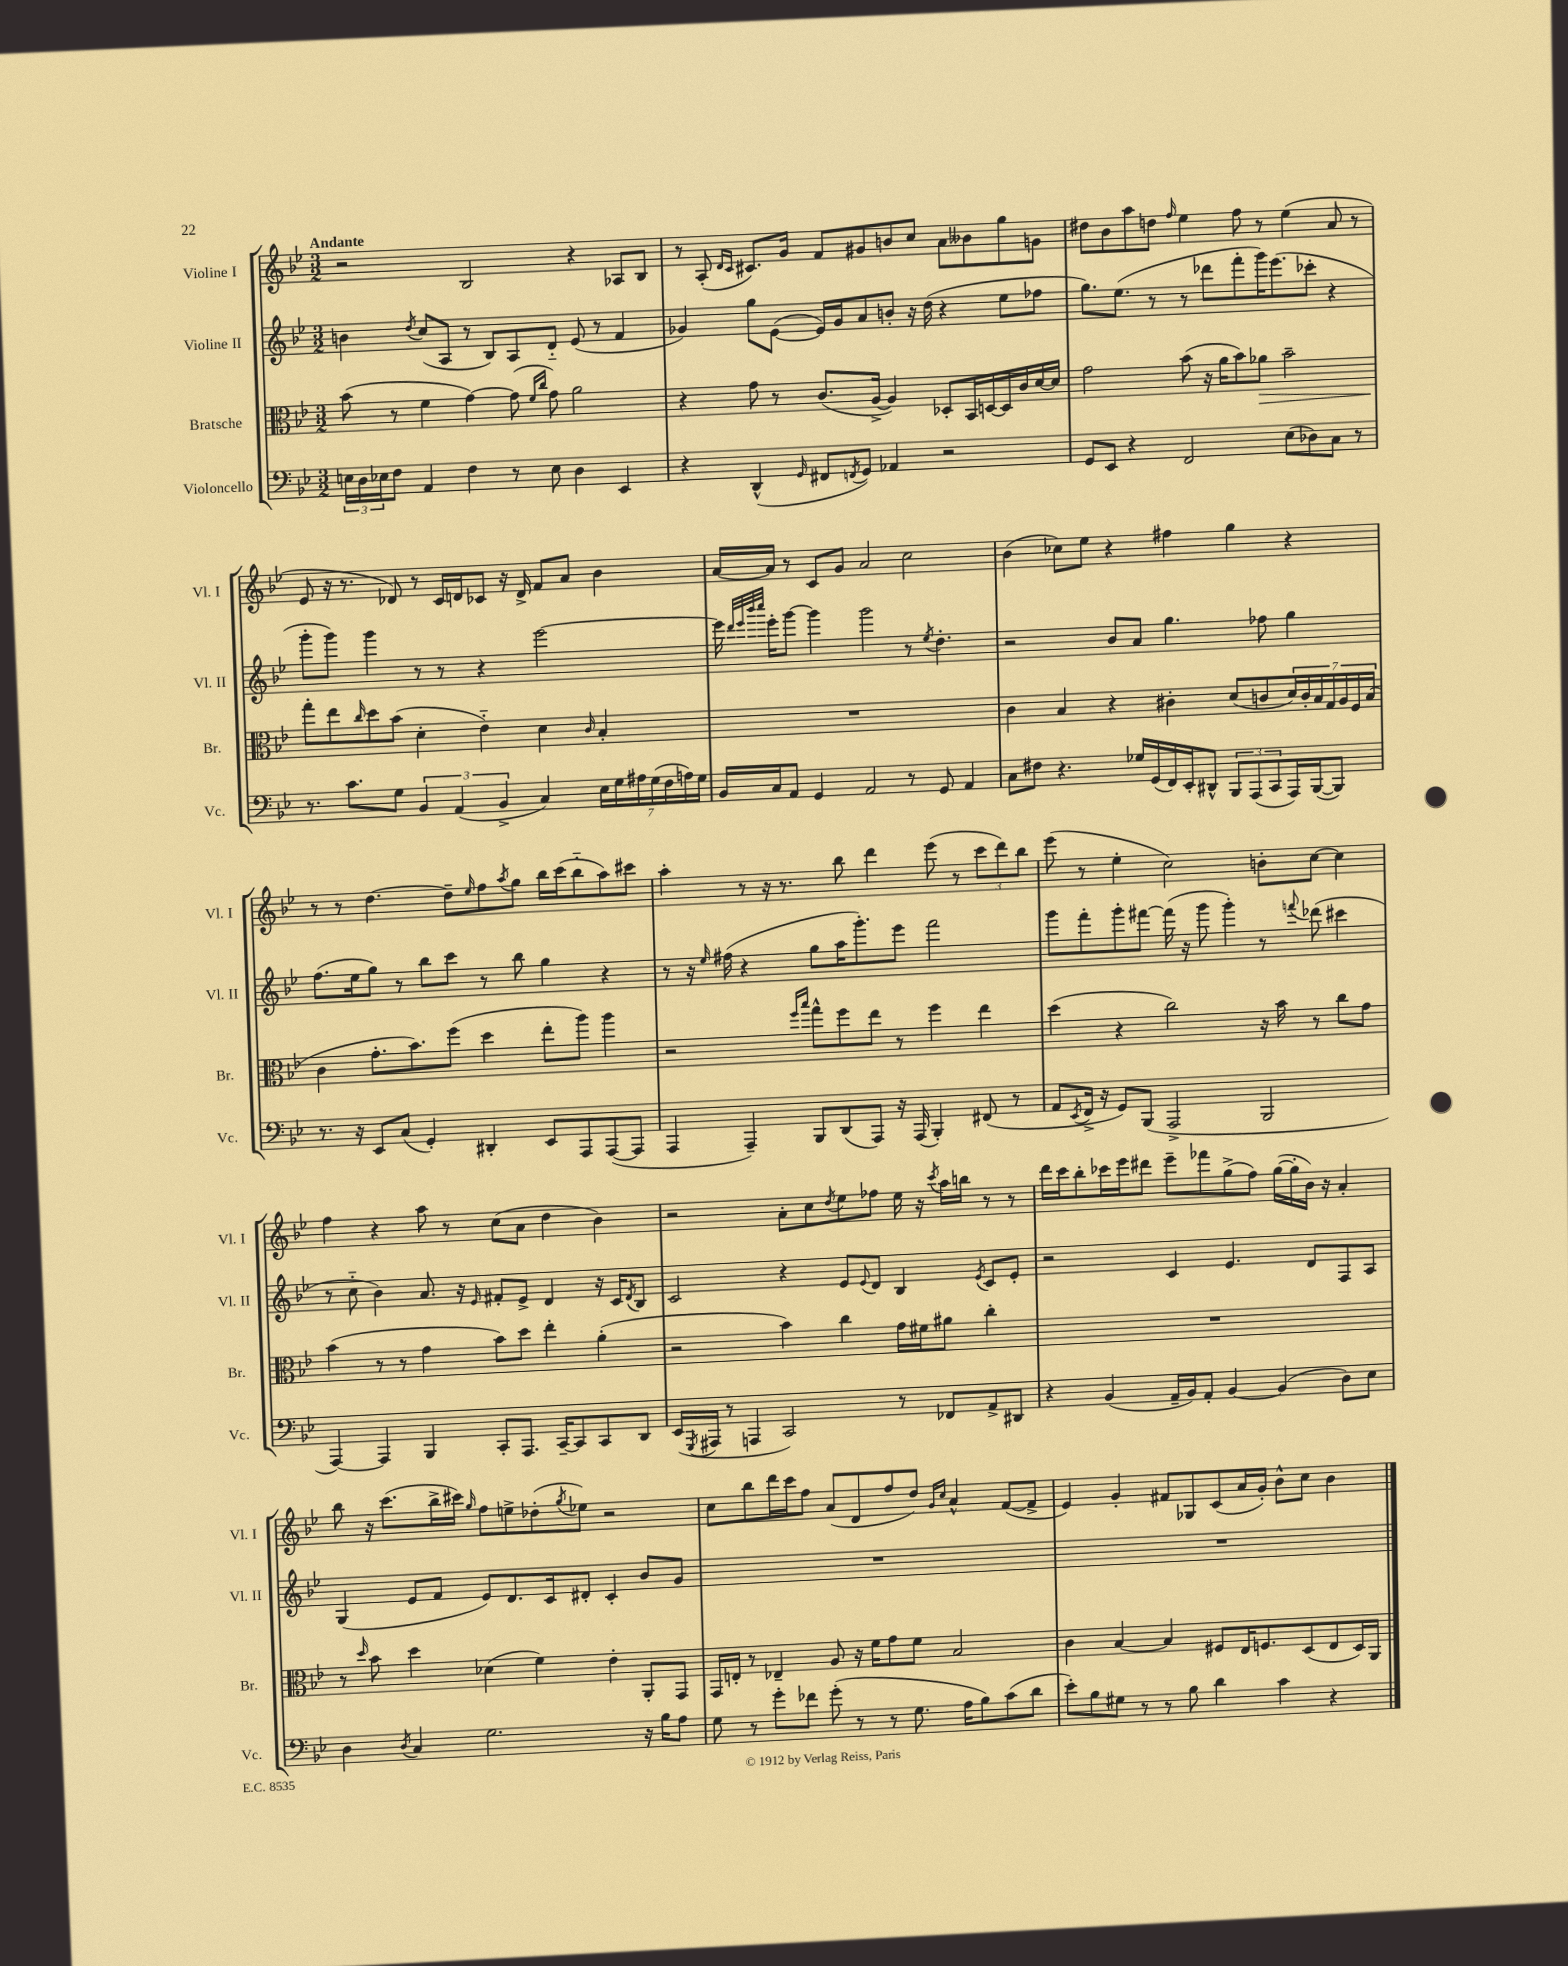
<<
\new StaffGroup <<
\new Staff = "s0" \with { instrumentName = "Violine I" shortInstrumentName = "Vl. I" } {
    \clef treble \key bes \major \numericTimeSignature \time 3/2 \tempo "Andante"
    r2 bes2 r4 aes8 bes8 |
    r8 a8-.( \grace { d'16 c'16 } cis'8.) g'16 f'8 gis'8 b'8 c''8 a'8 beses'8 g''8 g'8 |
    dis''8 bes'8 a''8 d''8 \grace { f''16 } ees''4 f''8 r8 ees''4( a'8 r8 |
    ees'8 r16 r8. des'8) r8 c'16 d'16 ces'8 r16 d'16-> f'8 a'8 bes'4 |
    a'16~ a'16 r8 c'8 g'8 a'2 c''2 |
    bes'4( ces''8) ees''8 r4 fis''4 g''4 r4 |
    r8 r8 d''4.~ d''8-- \grace { ees''16 } f''8 \acciaccatura { a''8 } g''8 bes''16 c'''16( bes''8-_ a''8) cis'''8 |
    a''4-. r8 r16 r8. bes''8 d'''4 ees'''8( r8 \tuplet 3/2 { c'''8 d'''8) bes''8 } |
    ees'''8( r8 ees''4-. c''2) b'8-. c''8~ c''4 |
    f''4 r4 a''8 r8 c''8( a'8 d''4 bes'4) |
    r2 a'8-. c''8 \acciaccatura { d''8 } ees''8 fes''8 ees''16 r16 \acciaccatura { c'''8 } a''16 b''16 r8 r8 |
    d'''16 c'''16 bes''8-. ces'''16 ees'''16 dis'''8 ees'''8-- fes'''8 g''8->( f''8) g''16~( g''16-. bes'16) r16 a'4-. |
    bes''8 r16 c'''8.( bes''16-> cis'''16) \grace { g''16 } f''8 e''8-> des''8-.( \acciaccatura { g''8 } ees''8) r2 |
    c''8 bes''8 d'''16 c'''16 f''8 a'8( d'8 f''8 d''8) \grace { g'16 c''16 } a'4-^ f'8~( f'8-> |
    ees'4) g'4-. fis'8 ges8 c'8( a'16 g'16-.) bes'8-^ c''8 bes'4 \bar "|." |
}
\new Staff = "s1" \with { instrumentName = "Violine II" shortInstrumentName = "Vl. II" } {
    \clef treble \key bes \major \numericTimeSignature \time 3/2
    b'4 \acciaccatura { d''8 } c''8( a8 r8 bes8) a8 d'8-_ ees'8( r8 f'4 |
    ges'4) g''8 ees'8~( ees'16) ges'16 a'8 b'8-. r16 d''16( r4 ees''8 fes''8 |
    g''8.) ees''8.( r8 r8 des'''8 f'''8-. g'''16) ees'''8.( ces'''8-. r4 |
    g'''8-. g'''8) g'''4 r8 r8 r4 ees'''2~ |
    ees'''16 \grace { d'''32 ees'''32 bes'''32 c''''32 } ees'''16-. g'''8~ g'''4 g'''2 r8 \acciaccatura { ees''8 } d''4.-. |
    r2 bes'8 a'8 g''4. fes''8 g''4 |
    f''8.( ees''16 g''8) r8 bes''8 c'''8 r8 bes''8 g''4 r4 |
    r8 r16 \grace { ees''16 } fis''16( r4 g''8 a''16 g'''8.-.) ees'''8 f'''2 |
    g'''8 f'''8-. g'''8-. fis'''8~ fis'''16( r16 g'''8 g'''4-.) r8 \appoggiatura { f'''8 } des'''8( cis'''4 |
    r8 c''8-_ bes'4) a'8. r16 \grace { ees'16 } fis'8-. ees'8-> d'4 r16 c'16 \acciaccatura { d'8 } bes8 |
    c'2 r4 ees'8 \appoggiatura { ees'8 } d'8 bes4 \acciaccatura { ees'8 } c'8 ees'8-. |
    r2 c'4 ees'4. d'8 f8 a8 |
    g4( ees'8 f'8 ees'8) d'8. c'16 dis'8-. c'4-. bes'8 g'8 |
    R1. |
    R1. \bar "|." |
}
\new Staff = "s2" \with { instrumentName = "Bratsche" shortInstrumentName = "Br." } {
    \clef alto \key bes \major \numericTimeSignature \time 3/2
    bes'8( r8 f'4 g'4~) g'8( \grace { f'16 c''16 } g'8) a'2 |
    r4 g'8 r8 c'8.( a16~-> a4) des8-. bes,16 d16~ d16 c'16 d'16~ d'16 |
    g'2 bes'8( r16 a'16 bes'8) aes'8\> bes'2-- |
    g''8-.\! ees''8 \grace { c''16 } d''8 bes'8( d'4-. ees'4-_) d'4 \grace { c'16 } bes4-. |
    R1. |
    c'4 bes4 r4 cis'4-. d'8( c'8 \tuplet 7/4 { d'16) c'16-. bes16 g16 a16 f16 bes16( } |
    c'4 g'8.-. bes'8.) f''8( d''4 ees''8-. a''8) a''4 |
    r2 \grace { f''16 bes''16 } g''8-^ f''8 ees''8 r8 f''4 ees''4 |
    d''4( r4 c''2) r16 bes'16 r8 c''8 g'8 |
    bes'4( r8 r8 g'4 bes'8) d''8 ees''4-. a'4-.( |
    r2 bes'4) c''4 g'16 fis'16 ais'8 c''4-. |
    R1. |
    r8 \grace { d''16 } bes'8 d''4 des'4( f'4) ees'4-. a,8-. g,8 |
    g,16 e16-. r8 ees4-- a8 r16 f'16 g'8 f'8 bes2 |
    c'4 bes4~ bes4 fis8 ees16 f8. d8( ees8 d16) a,16 \bar "|." |
}
\new Staff = "s3" \with { instrumentName = "Violoncello" shortInstrumentName = "Vc." } {
    \clef bass \key bes \major \numericTimeSignature \time 3/2
    \tuplet 3/2 { e16 d16 ees16 } f8 a,4 f4 r8 ees8 d4 ees,4 |
    r4 d,4-^( \grace { g,16 } fis,8 \acciaccatura { f,8 } g,8) aes,4 r2 |
    g,8 ees,8 r4 f,2 ees8( des8) c8 r8 |
    r8. c'8. g8 \tuplet 3/2 { bes,4 a,4( bes,4-> } c4) \tuplet 7/4 { ees16 g16 ais16 g16( f16 a16) g16 } |
    bes,16 c16 a,8 g,4 a,2 r8 g,8 a,4 |
    c8 fis8 r4. ges16 g,16( f,16) ees,16-. dis,8-^ \tuplet 3/2 { bes,,8 a,,8( c,8 } a,,16) bes,,16~( bes,,8) |
    r8. r16 ees,8 c8( g,4-.) dis,4-. ees,8 a,,8 a,,8~( a,,8 |
    a,,4 a,,4--) bes,,8 d,8( a,,8) r16 a,,16( bes,,4-.) fis,8( r8 |
    a,8 \acciaccatura { ees,8 } f,16-> r16 g,8) bes,,8( a,,2-> bes,,2 |
    a,,4~) a,,4 bes,,4 c,8-. a,,8. c,16~-- c,8 c,8 d,8 |
    ees,16( \acciaccatura { g,,8 } ais,,16 r8 a,,4 c,2) r8 fes,8 a,8-> dis,8 |
    r4 bes,4( a,16-- bes,16) a,8-. bes,4~ bes,4( d8) ees8 |
    d4 \acciaccatura { d8 } c4 g2. r16 bes16 a8 |
    g8 r8 g'8-. fes'8 g'8-.( r8 r8 g8. a16 bes8) c'8( d'8 |
    ees'8-.) bes8 gis8 r8 r8 bes8 d'4 c'4 r4 \bar "|." |
}
>>
>>
\layout { \context { \Score \remove "Bar_number_engraver" } }
